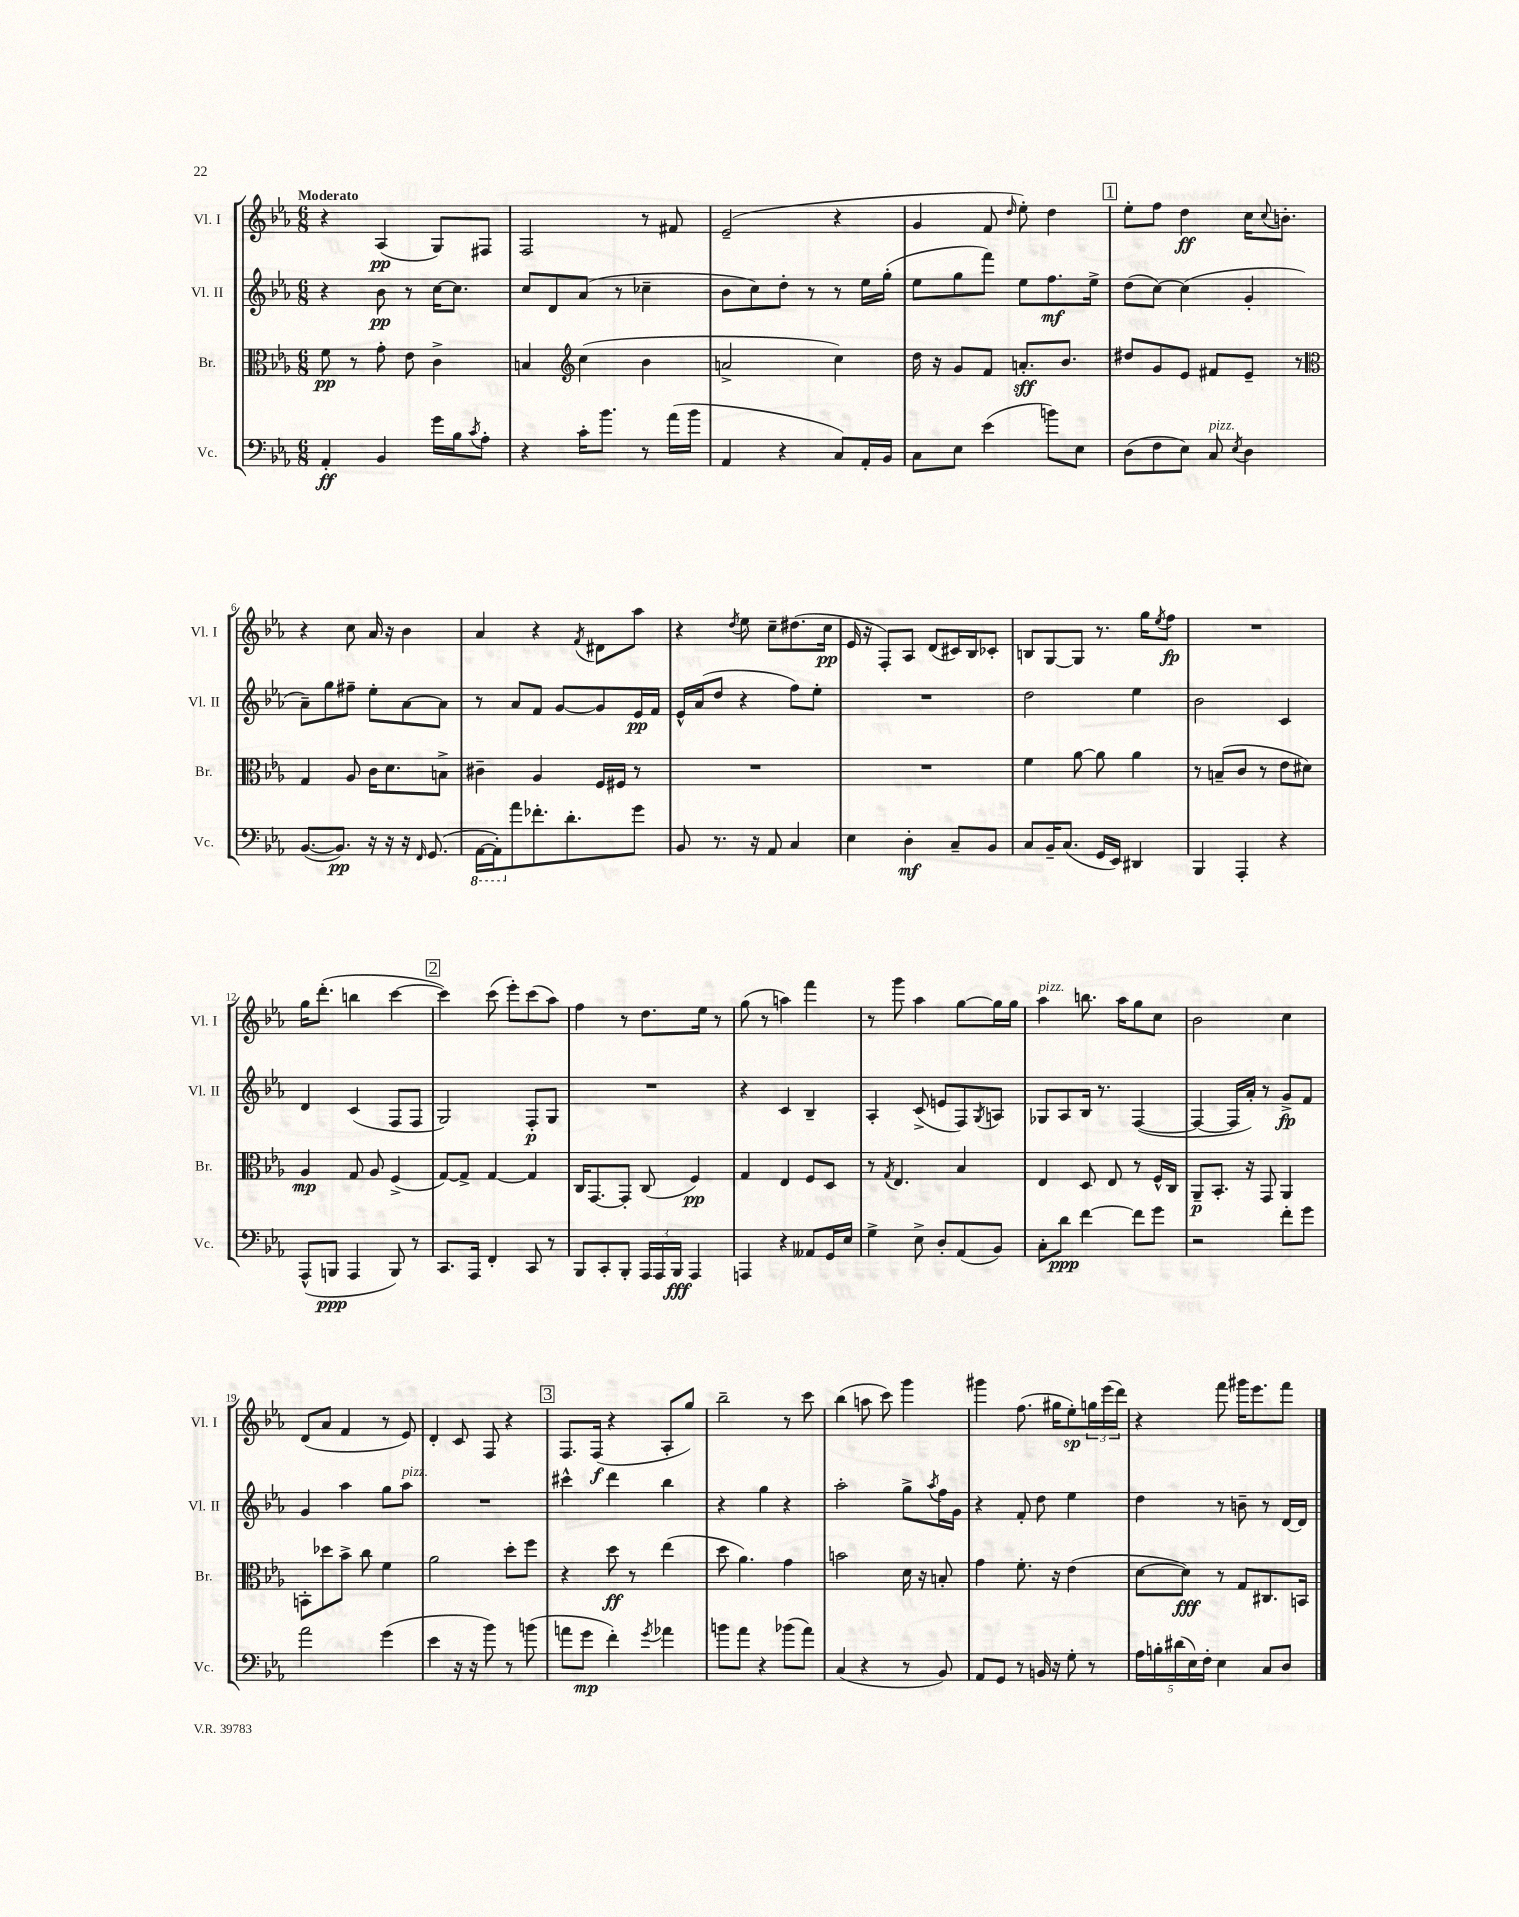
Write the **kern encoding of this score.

**kern	**kern	**kern	**kern
*staff4	*staff3	*staff2	*staff1
*clefF4	*clefC3	*clefG2	*clefG2
*k[b-e-a-]	*k[b-e-a-]	*k[b-e-a-]	*k[b-e-a-]
*M6/8	*M6/8	*M6/8	*M6/8
4AA-'	8f	4r	4r
.	8r	.	.
4BB-	8g'	8b-	(4A-
.	8e-	8r	.
16g	4c^	[16cc	8G)
16B-	.	8.cc]	.
8qc	.	.	.
8A-'	.	.	8F#
=	=	=	=
4r	4B	8cc	2F
.	.	8d	.
*	*clefG2	*	*
16c'	(4cc	(8a-	.
8.b-	.	.	.
.	.	8r	.
8r	4b-	4cc-~	8r
(16a-	.	.	8f#
16b-	.	.	.
=	=	=	=
4AA-	2a^	8b-	(2e-~
.	.	8cc)	.
4r	.	8dd'	.
.	.	8r	.
8C)	4cc)	8r	4r
16AA-'	.	16ee-	.
16BB-	.	(16gg'	.
=	=	=	=
8C	16dd	8ee-	4g
.	16r	.	.
8E-	8g	8gg	.
(4e-	8f	8fff)	8f
.	.	.	16qqdd
.	8.a'	8ee-	8ee-')
8b)	.	8.ff	4dd
.	8.b-	.	.
8E-	.	.	.
.	.	16ee-^	.
=	=	=	=
(8D	8dd#	(8dd	8ee-'
8F	8g	[8cc)	8ff
8E-)	8e-	(4cc]	4dd
8C	8f#	.	.
8qE-	.	.	.
4D	8e-~	4g'	16cc
.	.	.	8qqcc
.	.	.	8.b'
.	8r	.	.
=	=	=	=
*	*clefC3	*	*
([8.BB-	4G	8a-~)	4r
.	.	8gg	.
8.BB-])	.	.	.
.	8A-	8ff#~	8cc
16r	16c	8ee-'	16a-
16r	8.d	.	16r
16r	.	[8a-	4b-
16qqFF	.	.	.
(8.GG	.	.	.
.	8B^	8a-]	.
=	=	=	=
[16AAA-	4c#~	8r	4a-
16AAA-'])	.	.	.
8a-	.	8a-	.
8.f-'	4A-	8f	4r
.	.	[8g	.
8.d'	.	.	.
.	.	.	8qf
.	16F	8g]	8d#
.	16F#	.	.
8g	8r	16e-	8aa-
.	.	16f	.
=	=	=	=
8BB-	2.r	16e-^^	4r
.	.	(16a-	.
8.r	.	8dd	.
.	.	.	8qdd
.	.	4r	8ee-
16r	.	.	.
8AA-	.	.	8cc~
4C	.	8ff)	(8.dd#
.	.	8ee-'	.
.	.	.	16cc
=	=	=	=
4E-	2.r	2.r	16e-
.	.	.	16r
.	.	.	8F')
4D'	.	.	8A-
.	.	.	(8d
8C~	.	.	16c#)
.	.	.	16B-
8BB-	.	.	8c-'
=	=	=	=
8C	4f	2dd	8B
16BB-~	.	.	[8G
(8.C	.	.	.
.	[8a-	.	8G]
16GG	8a-]	.	8.r
16EE-)	.	.	.
4DD#	4a-	4ee-	.
.	.	.	16gg
.	.	.	8qee-
.	.	.	8ff
=	=	=	=
4BBB-	8r	2b-	2.r
.	(8B~	.	.
4AAA-'	8c	.	.
.	8r	.	.
4r	8e-	4c	.
.	8d#)	.	.
=	=	=	=
(8AAA-^^	4A-	4d	16gg
.	.	.	(8.ddd'
8BBB	.	.	.
4AAA-	8G	(4c	4bb
.	8A-	.	.
8BBB)	(4F^	8F	[4ccc
8r	.	8F	.
=	=	=	=
8.CC	[8G)	2G)	4ccc])
.	8G^]	.	.
16AAA-	.	.	.
4FF'	[4G	.	(8ccc
.	.	.	8eee-')
8CC	4G]	8F'	(8ccc
8r	.	8G	8aa-)
=	=	=	=
8BBB-	16C	2.r	4ff
.	[8.GG	.	.
8CC'	.	.	.
8BBB-'	8GG']	.	8r
24AAA-	(8C	.	8.dd
24AAA-	.	.	.
24BBB-	.	.	.
4AAA-	4F)	.	.
.	.	.	16ee-
.	.	.	8r
=	=	=	=
4AAA	4G	4r	(8gg
.	.	.	8r
4r	4E-	4c	4aa)
8AA--	8F	4B-~	4fff
16GG	8D	.	.
16E-	.	.	.
=	=	=	=
4G^	8r	4A-'	8r
.	8qG	.	.
.	4.E-	.	8ggg
8E-^	.	(8c^	4aa-
8D'	.	8e	.
(8AA-	4B-	8F)	[8gg
.	.	8qG	.
8BB-)	.	8A	16gg]
.	.	.	16gg
=	=	=	=
8C'	4E-	8G-	4aa-
8d	.	8A-	.
[4f	8D	16B-	8.bb
.	.	8.r	.
.	8E-	.	.
.	.	.	16aa-
8f]	8r	([4F	8gg
8g	16F^^	.	8cc
.	16C	.	.
=	=	=	=
2r	8AA-~	4F_	2b-
.	8.BB-'	.	.
.	.	16F]	.
.	16r	16a-')	.
.	8GG	8r	.
8f'	4AA-	8g^	4cc
8g	.	8f	.
=	=	=	=
2a-	8BB'	4g	(8d
.	8dd-	.	8a-
.	8b-^	4aa-	4f
.	8cc	.	.
(4g	4f	8gg	8r
.	.	8aa-	8e-)
=	=	=	=
4e-	2a-	2.r	4d'
16r	.	.	8c
16r	.	.	.
8b-)	.	.	8F
8r	8dd'	.	4r
(8b	8ff	.	.
=	=	=	=
8a	4r	4ccc#^^	8.F
8g	.	.	.
.	.	.	(16F
4f')	8dd	4ddd	4r
.	8r	.	.
8qg	.	.	.
4a-	(4ee-	4bb-	8A-'
.	.	.	8gg)
=	=	=	=
8b	8dd	4r	2bb-~
8a-	4.a-)	.	.
4r	.	4gg	.
(8b-	4g	4r	8r
8a-)	.	.	8ccc
=	=	=	=
(4C	2b	2aa-'	(4bb-
4r	.	.	8aa
.	.	.	8ccc)
8r	16d	8gg^	4ggg
.	16r	.	.
.	.	8qaa-	.
8BB-)	8B'	16ff	.
.	.	16g	.
=	=	=	=
8AA-	4g	4r	4ggg#
8GG	.	.	.
8r	8.f'	8f'	(8.ff
16BB	.	8dd	.
16r	16r	.	16gg#
8G'	(4e-	4ee-	8ee-')
8r	.	.	24gg
.	.	.	(24eee-
.	.	.	24ddd)
=	=	=	=
20A-	[8d	4dd	4r
20B'	.	.	.
(20d#	.	.	.
.	8d])	.	.
20E-)	.	.	.
20F'	.	.	.
4E-	8r	8r	8fff
.	8G	8b~	16ggg#
.	.	.	8.eee-
8C	8.C#	8r	.
8D	.	[16d	8fff
.	16BB	16d]	.
==	==	==	==
*-	*-	*-	*-
